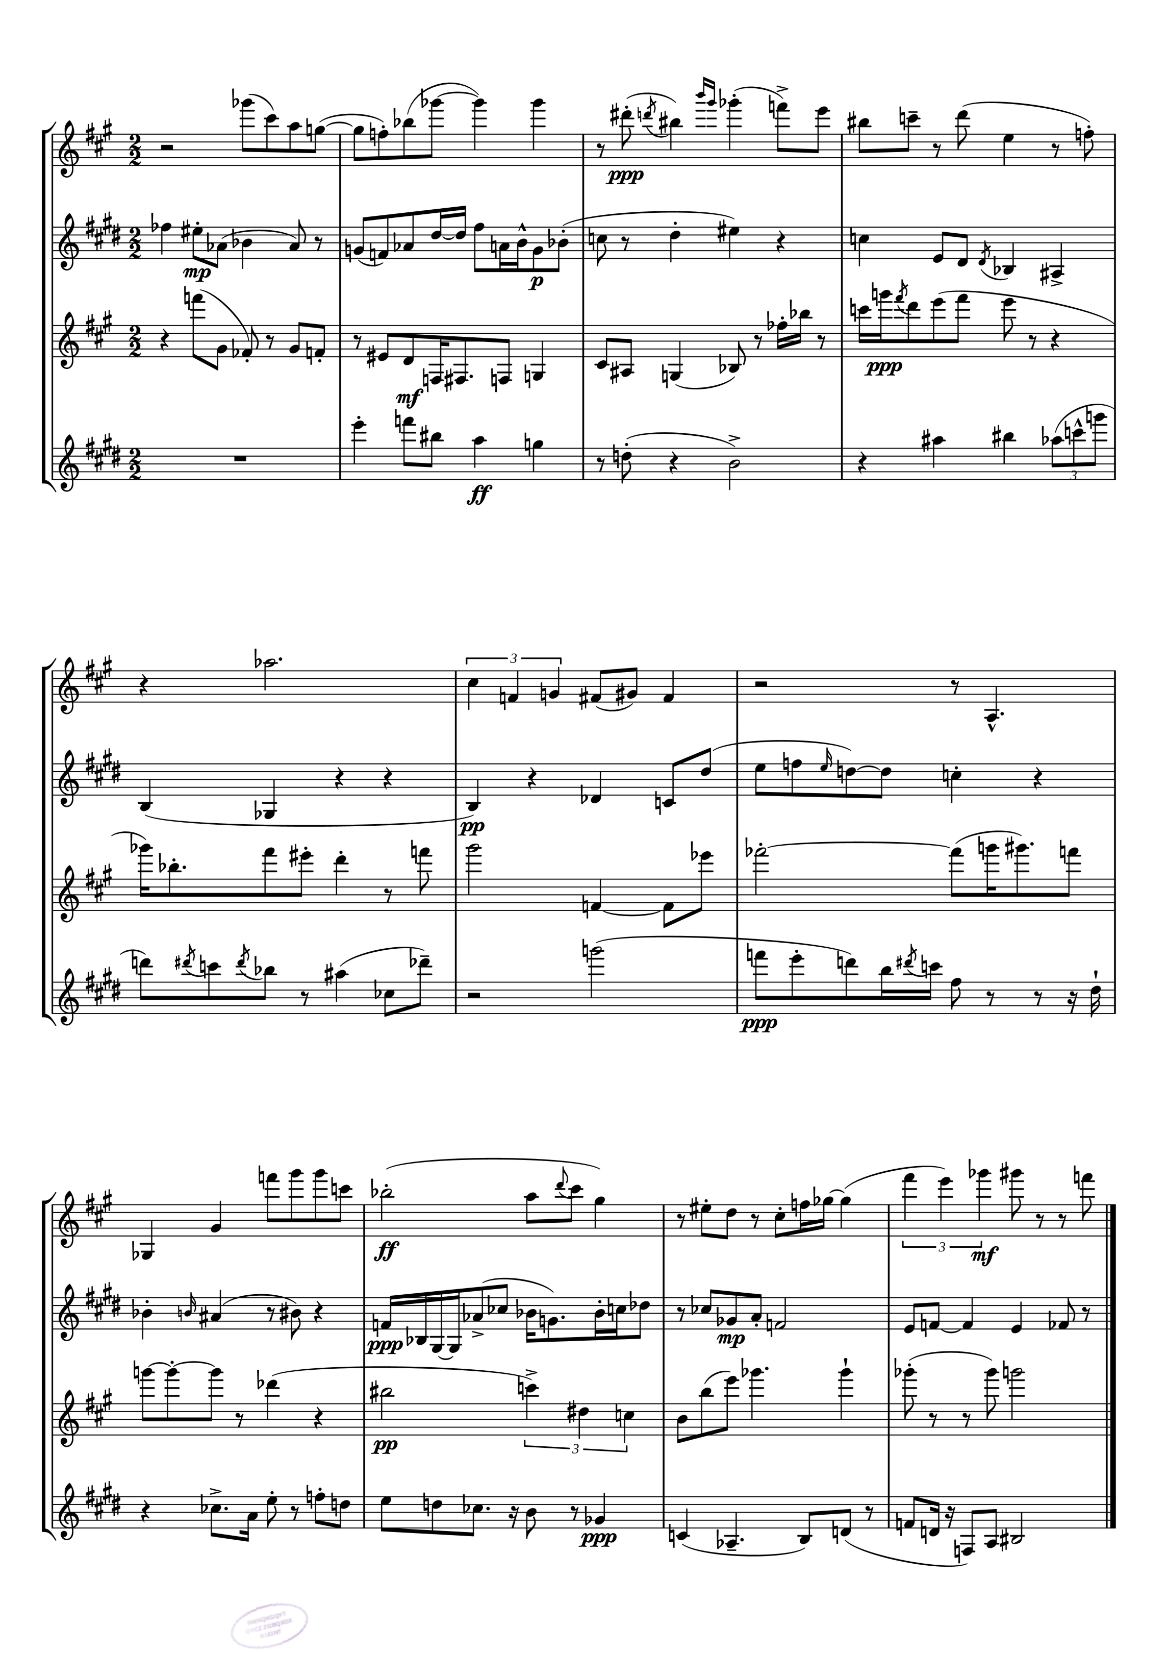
<<
\new StaffGroup <<
\new Staff = "s0" {
    \clef treble \key a \major \numericTimeSignature \time 2/2
    r2 ges'''8( cis'''8) a''8 g''8~( |
    g''8 f''8-.) bes''8( ges'''8~ ges'''4) ges'''4 |
    r8 dis'''8-.\ppp( \acciaccatura { d'''8 } bis''4) \grace { b'''16 gis'''16 } ges'''4-.( f'''8->) e'''8 |
    bis''8 c'''8-- r8 d'''8( e''4 r8 f''8-.) |
    r4 aes''2. |
    \tuplet 3/2 { cis''4 f'4 g'4 } fis'8( gis'8) fis'4 |
    r2 r8 a4.-^ |
    ges4 gis'4 f'''8 gis'''8 gis'''8 c'''8 |
    bes''2-.\ff( a''8 \appoggiatura { d'''8 } cis'''8 gis''4) |
    r8 eis''8-. d''8 r8 cis''8-. f''16 ges''16~ ges''4( |
    \tuplet 3/2 { fis'''4 e'''4) ges'''4\mf } gis'''8 r8 r8 f'''8 \bar "|." |
}
\new Staff = "s1" {
    \clef treble \key e \major \numericTimeSignature \time 2/2
    fes''4 eis''8-.\mp aes'8( bes'4 aes'8) r8 |
    g'8( f'8) aes'8 dis''16~ dis''16 fis''8 a'16 b'16-^ g'8\p bes'8-.( |
    c''8 r8 dis''4-. eis''4) r4 |
    c''4 e'8 dis'8 \acciaccatura { dis'8 } bes4 ais4-> |
    b4( ges4 r4 r4 |
    b4\pp) r4 des'4 c'8 dis''8( |
    e''8 f''8 \grace { e''16 } d''8~) d''8 c''4-. r4 |
    bes'4-. \grace { b'16 } ais'4( r8 bis'8) r4 |
    f'16\ppp bes16 gis16~ gis16 aes'8->( ces''8 bes'16 g'8.) bes'16-. c''16 des''8 |
    r8 ces''8 ges'8\mp a'8-. f'2 |
    e'8 f'8~ f'4 e'4 fes'8 r8 \bar "|." |
}
\new Staff = "s2" {
    \clef treble \key a \major \numericTimeSignature \time 2/2
    r4 f'''8( gis'8 fes'8-.) r8 gis'8 f'8-. |
    r8 eis'8 d'8\mf f16 fis8. f8 g4 |
    cis'8 ais8 g4( bes8) r8 fes''16-. bes''16 r8 |
    c'''16 g'''16\ppp \acciaccatura { fis'''8 } d'''8 e'''8( fis'''8 e'''8 r8 r4 |
    ges'''16) bes''8.-. fis'''8 eis'''8-. d'''4-. r8 f'''8 |
    gis'''2 f'4~ f'8 ees'''8 |
    fes'''2~-. fes'''8( g'''16 gis'''8.) f'''8 |
    g'''8~ g'''8~-. g'''8 r8 des'''4( r4 |
    bis''2\pp \tuplet 3/2 { c'''4->) dis''4 c''4 } |
    b'8 b''8( e'''8) ges'''4. ges'''4-! |
    ges'''8-.( r8 r8 ges'''8) g'''2 \bar "|." |
}
\new Staff = "s3" {
    \clef treble \key e \major \numericTimeSignature \time 2/2
    R1 |
    e'''4-. f'''8 bis''8 a''4\ff g''4 |
    r8 d''8-.( r4 b'2->) |
    r4 ais''4 bis''4 \tuplet 3/2 { aes''8( c'''8-^ g'''8 } |
    d'''8) \acciaccatura { dis'''8 } c'''8 \acciaccatura { dis'''8 } bes''8 r8 ais''4( ces''8 des'''8--) |
    r2 g'''2( |
    f'''8\ppp e'''8-. d'''8) b''16 \acciaccatura { dis'''8 } c'''16 fis''8 r8 r8 r16 dis''16-! |
    r4 ces''8.-> a'16 e''8-. r8 f''8-. d''8 |
    e''8 d''8 ces''8. r16 b'8 r8 ges'4\ppp |
    c'4( aes4.-- b8) d'8( r8 |
    f'8 d'16 r16 f8) a8 bis2 \bar "|." |
}
>>
>>
\layout { \context { \Score \remove "Bar_number_engraver" } }
